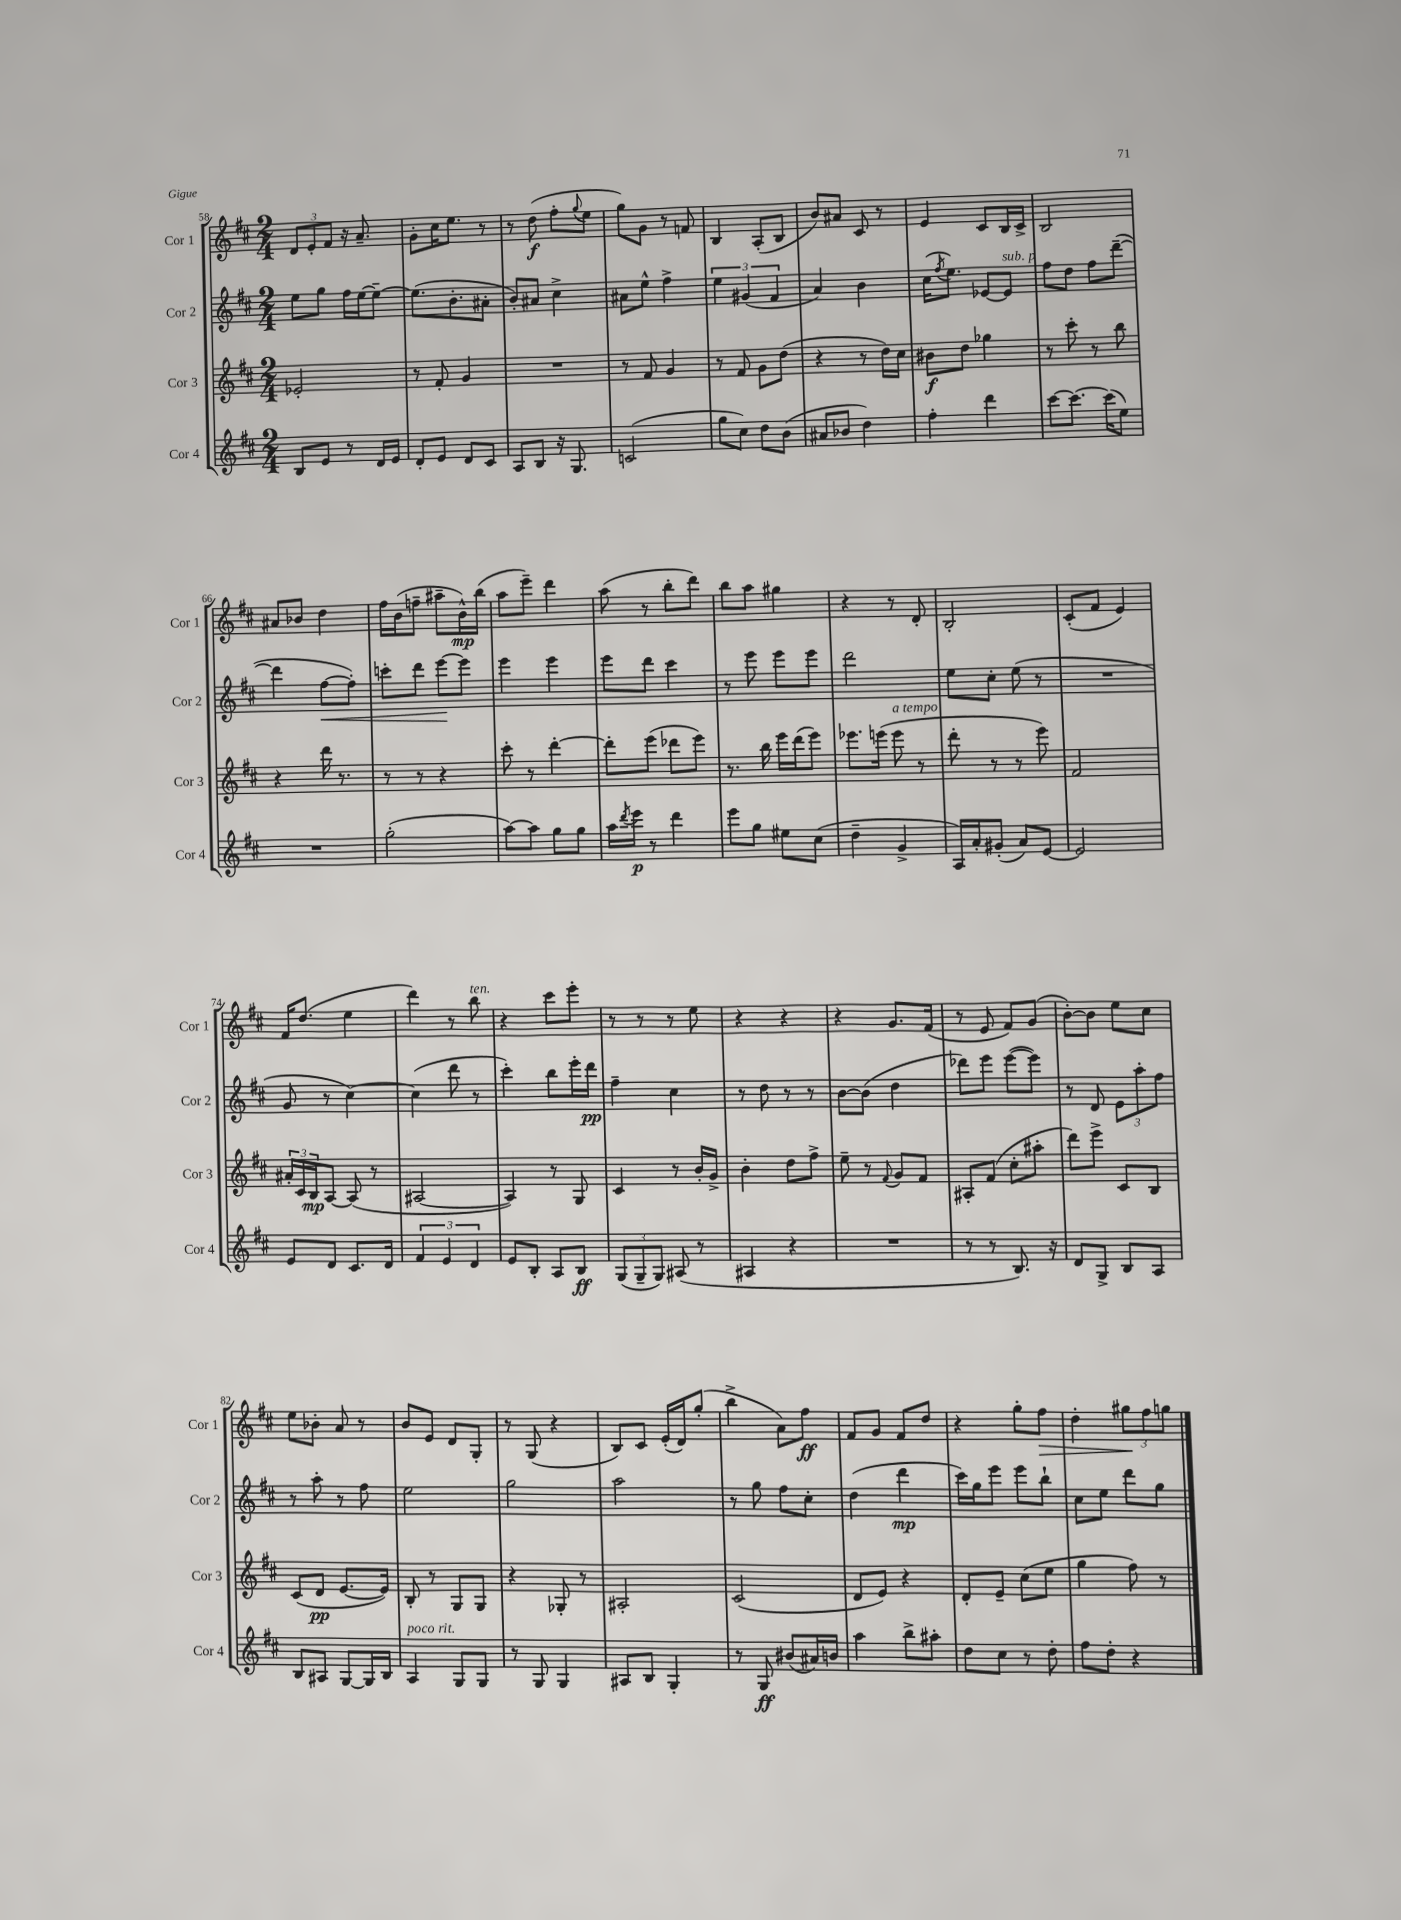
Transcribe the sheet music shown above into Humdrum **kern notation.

**kern	**kern	**kern	**kern
*staff4	*staff3	*staff2	*staff1
*clefG2	*clefG2	*clefG2	*clefG2
*k[f#c#]	*k[f#c#]	*k[f#c#]	*k[f#c#]
*M2/4	*M2/4	*M2/4	*M2/4
8B	2e-'	8ee	12d
.	.	.	12e'
8e	.	8gg	.
.	.	.	12f#
8r	.	16ff#	16r
.	.	[16ee	8.a~
16d	.	8ee~_	.
16e	.	.	.
=	=	=	=
8d'	8r	(8.ee]	8g'
8e	8f#'	.	16cc#
.	.	8.b'	8.ee
8d	4g	.	.
8c#	.	8a#'	8r
=	=	=	=
8A	2r	8b')	8r
8B	.	8a#	(8dd
16r	.	4cc#^	8ff#'
8.G	.	.	.
.	.	.	8qqgg
.	.	.	8ee
=	=	=	=
(2c	8r	8a#	8gg)
.	8f#	8ee^^	8g
.	4g	4ff#^	8r
.	.	.	8f
=	=	=	=
8gg	8r	6ee	4B
8cc#)	8f#	.	.
.	.	(6g#	.
8dd	8g	.	(8A'
.	.	6f#	.
(8b	(8dd	.	8B
=	=	=	=
8a#	4r	4a)	8b)
8b-	.	.	8a#
4dd)	8r	4b	8c#
.	16dd)	.	8r
.	16cc#	.	.
=	=	=	=
4ff#'	8b#	(16cc#	4e
.	.	8qff#	.
.	.	8.ee)	.
.	8dd	.	.
4ddd	4gg-	[8e-	8c#
.	.	8e-]	16B
.	.	.	16c#^
=	=	=	=
[8ccc#	8r	8ff#	2B
8.ccc#_	8ccc#'	8dd	.
.	8r	8ff#	.
(16ccc#]	.	.	.
8ee)	8bb	([8ddd~	.
=	=	=	=
2r	4r	4ddd]	8a#
.	.	.	8b-
.	16ddd	[8ff#	4dd
.	8.r	.	.
.	.	8ff#'])	.
=	=	=	=
(2gg'	8r	8ccc'	16ff#
.	.	.	(16b
.	8r	8ddd	8ff~
.	4r	[8eee	8aa#~
.	.	8eee]	16b^^)
.	.	.	(16bb
=	=	=	=
[8aa)	8ccc#'	4eee	8aa
8aa]	8r	.	8eee~)
8gg	[4ddd'	4eee	4ddd
8gg	.	.	.
=	=	=	=
16aa	8ddd']	8eee	(8aa
8qddd	.	.	.
16eee	.	.	.
8r	(8eee	8ddd	8r
4ddd	8ddd-	4ccc#	8bb'
.	8eee)	.	8ddd)
=	=	=	=
8eee	8.r	8r	8bb
8gg	.	8eee	8aa
.	16bb	.	.
8ee#	16eee	8eee	4gg#
.	(16ddd	.	.
(8cc#	8eee)	8eee	.
=	=	=	=
4dd~	8.eee-	2ddd	4r
.	(16eee	.	.
4g^	8eee	.	8r
.	8r	.	8d'
=	=	=	=
16A)	8ddd'	8ee	2B'
16a'	.	.	.
(8g#'	8r	8cc#'	.
8a)	8r	(8ee	.
[8e	8eee)	8r	.
=	=	=	=
2e]	2f#	2r	(8c#'
.	.	.	8f#
.	.	.	4e)
=	=	=	=
8e	24a#'	8g	16f#
.	24c#	.	.
.	.	.	(8.dd
.	24B	.	.
8d	[8A	8r	.
8.c#	(8A]	[4cc#)	4ee
.	8r	.	.
16d	.	.	.
=	=	=	=
6f#	[2A#	(4cc#]	4ddd)
6e	.	.	.
.	.	8ddd	8r
6d	.	.	.
.	.	8r	8bb
=	=	=	=
8e	4A#])	4ccc#')	4r
8B'	.	.	.
8A	8r	8bb	8ccc#
8B	8G	16eee'	8eee'
.	.	16ddd	.
=	=	=	=
(12G	4c#	4ff#~	8r
12G~	.	.	.
.	.	.	8r
12G)	.	.	.
(8A#	8r	4cc#	8r
8r	16b'	.	8ee
.	16g^	.	.
=	=	=	=
4A#	4b'	8r	4r
.	.	8dd	.
4r	8dd	8r	4r
.	8ff#^	8r	.
=	=	=	=
2r	8ee~	[8b	4r
.	8r	(8b]	.
.	8qqf#	.	.
.	8g	4dd	8.g
.	8f#	.	.
.	.	.	(16f#
=	=	=	=
8r	8A#'	8ddd-)	8r
8r	(8f#	8eee	8e
8.B)	8cc#'	([8eee	8f#)
.	8aa#'	8eee])	(8g
16r	.	.	.
=	=	=	=
8d	8ddd)	8r	[8b')
8G^	8eee^	8d	8b]
8B	8c#	12e	8ee
.	.	12aa'	.
8A	8B	.	8cc#
.	.	12ff#	.
=	=	=	=
8B	(8c#	8r	8ee
8A#	8d	8aa'	8b-'
[8G	[8.e	8r	8a
16G]	.	8ff#	8r
16B	16e])	.	.
=	=	=	=
4A	8B'	2ee	8b
.	8r	.	8e
8G	8G	.	8d
8G	8G	.	8G'
=	=	=	=
8r	4r	2gg	8r
8G	.	.	(8G
4G	8G-'	.	4r
.	8r	.	.
=	=	=	=
8A#	2A#'	2aa	8B)
8B	.	.	8c#
4G'	.	.	(16e'
.	.	.	16d)
.	.	.	(8gg'
=	=	=	=
8r	(2c#	8r	4bb^
8G	.	8gg	.
(8b#	.	8ff#	8a)
16a#)	.	8cc#'	8ff#
16b	.	.	.
=	=	=	=
4aa	8d	(4dd	8f#
.	8e)	.	8g
8bb^	4r	4ddd	8f#
8aa#'	.	.	8dd
=	=	=	=
8dd	8d'	16ccc#)	4r
.	.	16gg	.
8cc#	8e~	8eee	.
8r	(8cc#	8eee	8gg'
8dd'	8ee	8bb`	8ff#
=	=	=	=
8ff#	4gg	8cc#	4dd'
8dd'	.	8ee	.
4r	8ff#)	8ddd	12gg#
.	.	.	12ff#
.	8r	8gg	.
.	.	.	12gg
==	==	==	==
*-	*-	*-	*-
